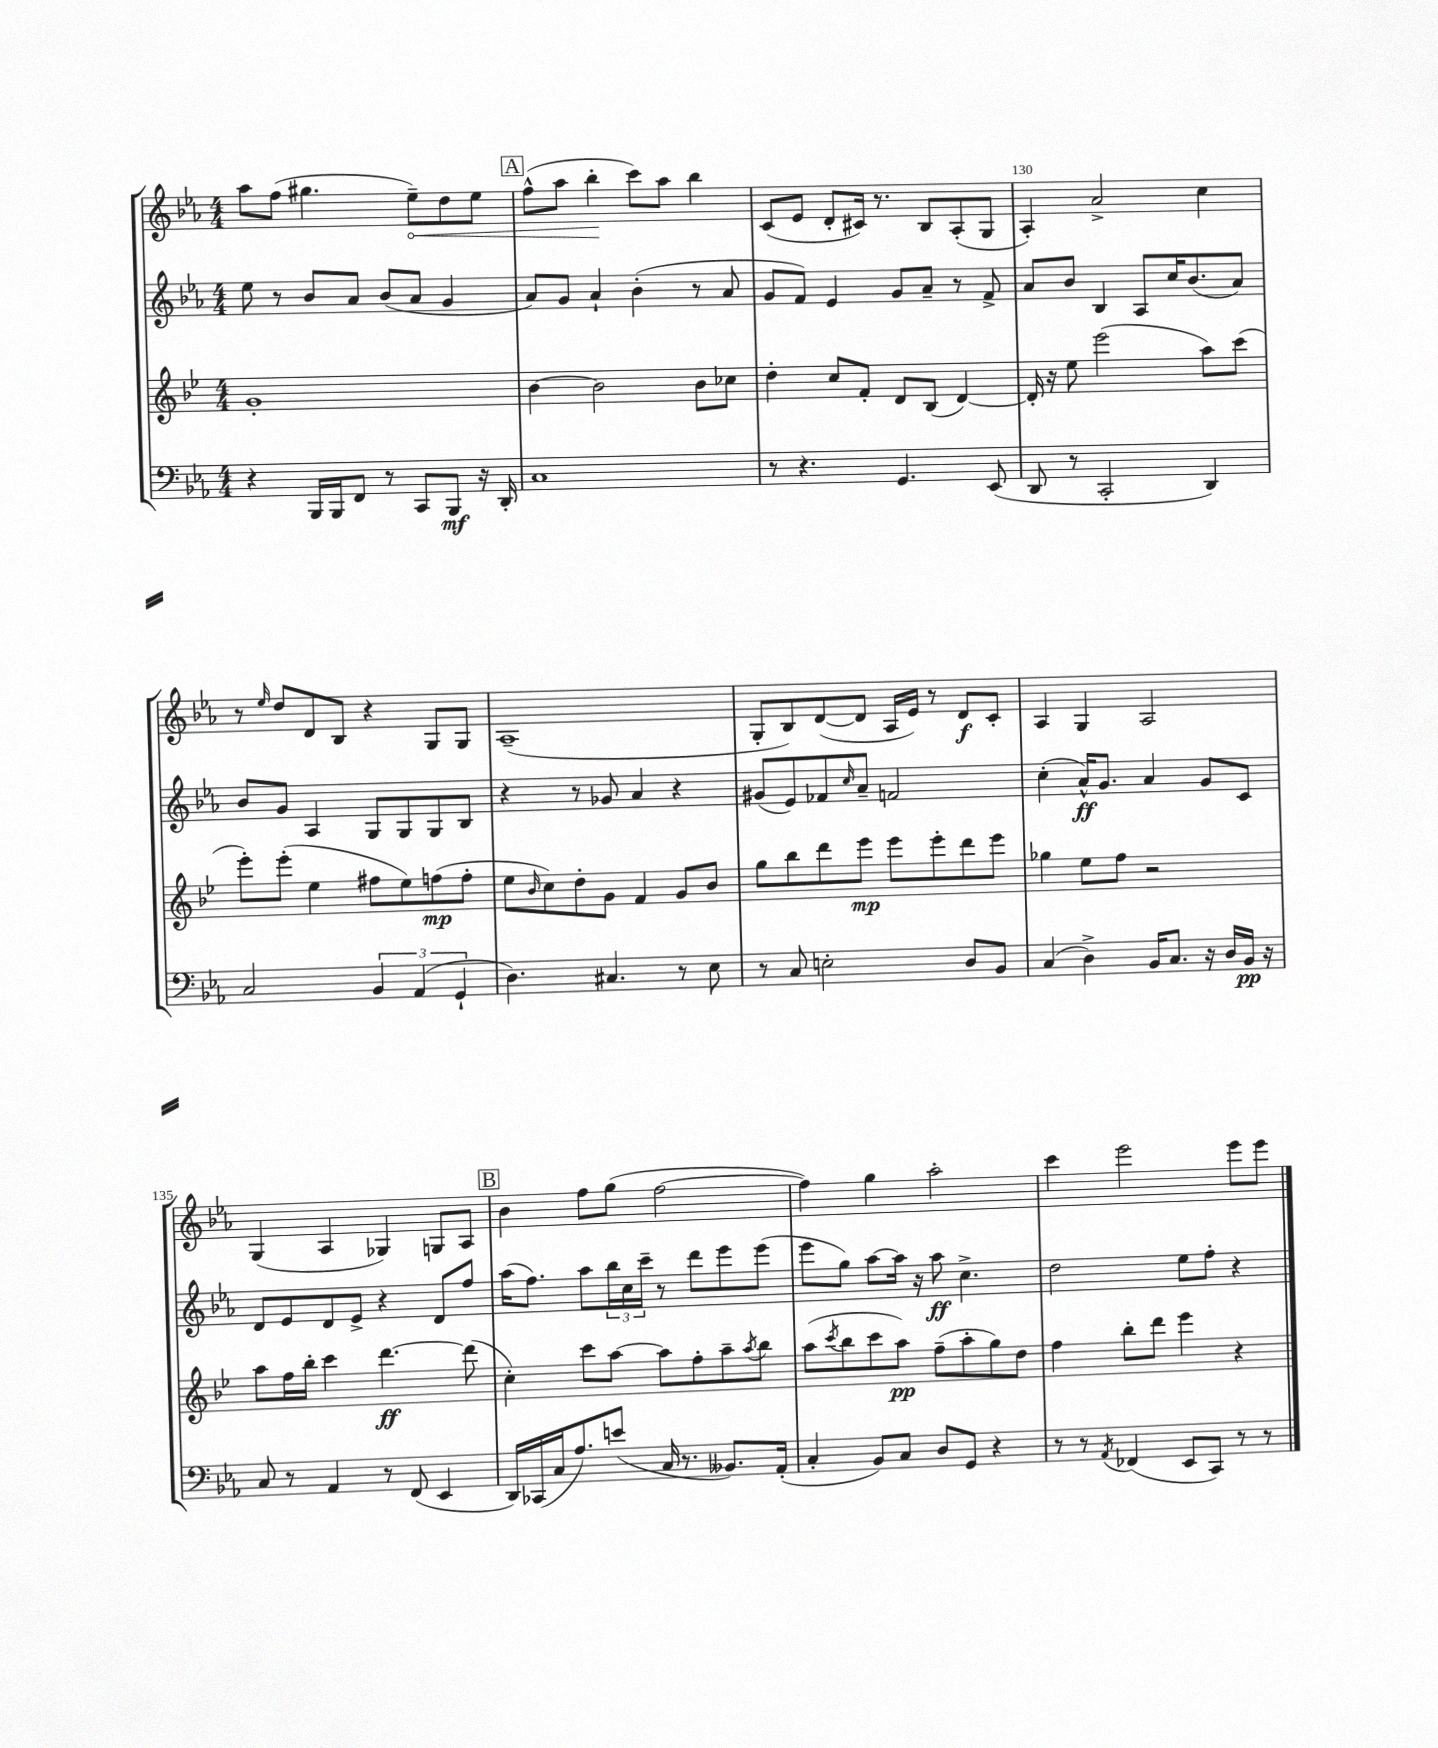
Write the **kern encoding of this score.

**kern	**kern	**kern	**kern
*staff4	*staff3	*staff2	*staff1
*clefF4	*clefG2	*clefG2	*clefG2
*k[b-e-a-]	*k[b-e-]	*k[b-e-a-]	*k[b-e-a-]
*M4/4	*M4/4	*M4/4	*M4/4
4r	1g'	8ee-\	8aa-\L
.	.	8r	(8ff\J
16BBB-/LL	.	8b-/L	4.gg#\
16BBB-/J	.	.	.
8FF/J	.	8a-/J	.
8r	.	(8b-/L	.
8CC/L	.	8a-/J	8ee-~\L)
8BBB-/J	.	4g/	8dd\
16r	.	.	8ee-\J
16DD'/	.	.	.
=	=	=	=
1C	[4b-\	8a-/L)	(8ff^^\L
.	.	8g/J	8aa-\J
.	2b-\]	4a-`/	4bb-'\
.	.	(4b-'\	8ccc\L)
.	.	.	8aa-\J
.	8b-\L	8r	4bb-\
.	8cc-\J	8a-/	.
=	=	=	=
8r	4dd'\	8g/L	(8c/L
4.r	.	8f/J)	8e-/J
.	8cc/L	4e-/	8d'/L
.	8f'/J	.	16c#/Jk)
.	.	.	8.r
4.GG/	8d/L	8g/L	.
.	(8B-/J	8a-~/J	8B-/L
.	[4d/)	8r	(8A-'/
(8EE-/	.	8f^/	8G/J
=	=	=	=
8DD/	16d'/]	8a-/L	4A-'/)
.	16r	.	.
8r	8ee-\	8b-/J	.
2CC'/	(2eee-\	4B-/	2a-^/
.	.	8A-/L	.
.	.	16cc/K	.
.	.	(8.b-/	.
4DD/)	8aa\L)	.	4cc\
.	(8ccc\J	8a-/J)	.
=	=	=	=
2C/	8eee-'\L)	8b-/L	8r
.	.	.	16qqee-/
.	(8eee-'\J	8g/J	8dd/L
.	4ee-\	4A-/	8d/
.	.	.	8B-/J
6BB-/	8ff#\L	8G/L	4r
.	8ee-\)	8G/	.
(6AA-/	.	.	.
.	(8ff\	8G/	8G/L
6GG`/	.	.	.
.	8ff'\J	8B-/J	8G/J
=	=	=	=
4.D\)	8ee-\L	4r	(1A-~
.	16qqb-/	.	.
.	8cc\)	.	.
.	8dd'\	8r	.
4.C#/	8g\J	8g-/	.
.	4f/	4a-/	.
8r	8g/L	4r	.
8E-\	8b-/J	.	.
=	=	=	=
8r	8gg\L	(8g#/L	8G'/L
8C/	8bb-\	8e-/)	8B-/)
2E'\	8ddd\	8f-/	([8d/
.	.	16qqcc/	.
.	8eee-\J	8a-~/J	8d/]J
.	8eee-\L	2f/	16A-/LL
.	.	.	16e-/JJ)
.	8eee-'\	.	8r
8D/L	8ddd\	.	8d/L
8BB-/J	8eee-\J	.	8c'/J
=	=	=	=
(4C/	4gg-\	(4cc'\	4A-/
4D^\)	8ee-\L	16a-^^/LK)	4G/
.	.	8.g/J	.
.	8ff\J	.	.
16BB-/LK	2r	4a-/	2A-/
8.C/J	.	.	.
16r	.	8g/L	.
16D/LL	.	.	.
16BB-/JJ	.	8c/J	.
16r	.	.	.
=	=	=	=
8C/	8aa\L	8d/L	(4G/
8r	16ff\L	8e-/	.
.	16bb-'\JJ	.	.
4AA-/	4ccc\	8d/	4A-/
.	.	8e-^/J	.
8r	[4.ddd\	4r	4G-/)
(8FF/	.	.	.
4EE-/	.	8d/L	8G/L
.	(8ddd\]	8ff/J	8A-/J
=	=	=	=
16DD/LL)	4cc'\)	(16aa-\LK	4b-\
(16CC-/	.	8.ff\J)	.
16C/J	.	.	.
8.A-/)	.	.	.
.	8ccc\L	8aa-\L	8ff\L
(8e/J	[8aa\J	24bb-\L	(8gg\J
.	.	24cc\	.
.	.	24ccc~\JJ	.
16C/	8aa\]L	8r	[2ff\
8.r	.	.	.
.	8ff'\	8ddd\L	.
8.BB--/L)	8aa~\	8eee-\	.
.	8qaa/	.	.
.	8bb-\J	(8eee-\J	.
(16AA-'/Jk	.	.	.
=	=	=	=
4C'/	(8aa\L	8eee-\L	4ff\])
.	8qccc/	.	.
.	8bb-\	8gg\J)	.
8BB-/L)	8ccc\	[8aa-\L	4gg\
8C/J	8aa\J)	16aa-\]Jk	.
.	.	16r	.
8D/L	(8ff~\L	8aa-\	2aa-'\
8GG/J	8aa'\	4.cc^\	.
4r	8gg\)	.	.
.	8dd\J	.	.
=	=	=	=
8r	4ff\	2dd\	4ccc\
8r	.	.	.
8qAA-/	.	.	.
(4FF-/	8bb-'\L	.	2eee-\
.	8ddd\J	.	.
8EE-/L	4eee-\	8ee-\L	.
8CC/J)	.	8ff'\J	.
8r	4r	4r	8eee-\L
8r	.	.	8eee-\J
==	==	==	==
*-	*-	*-	*-
